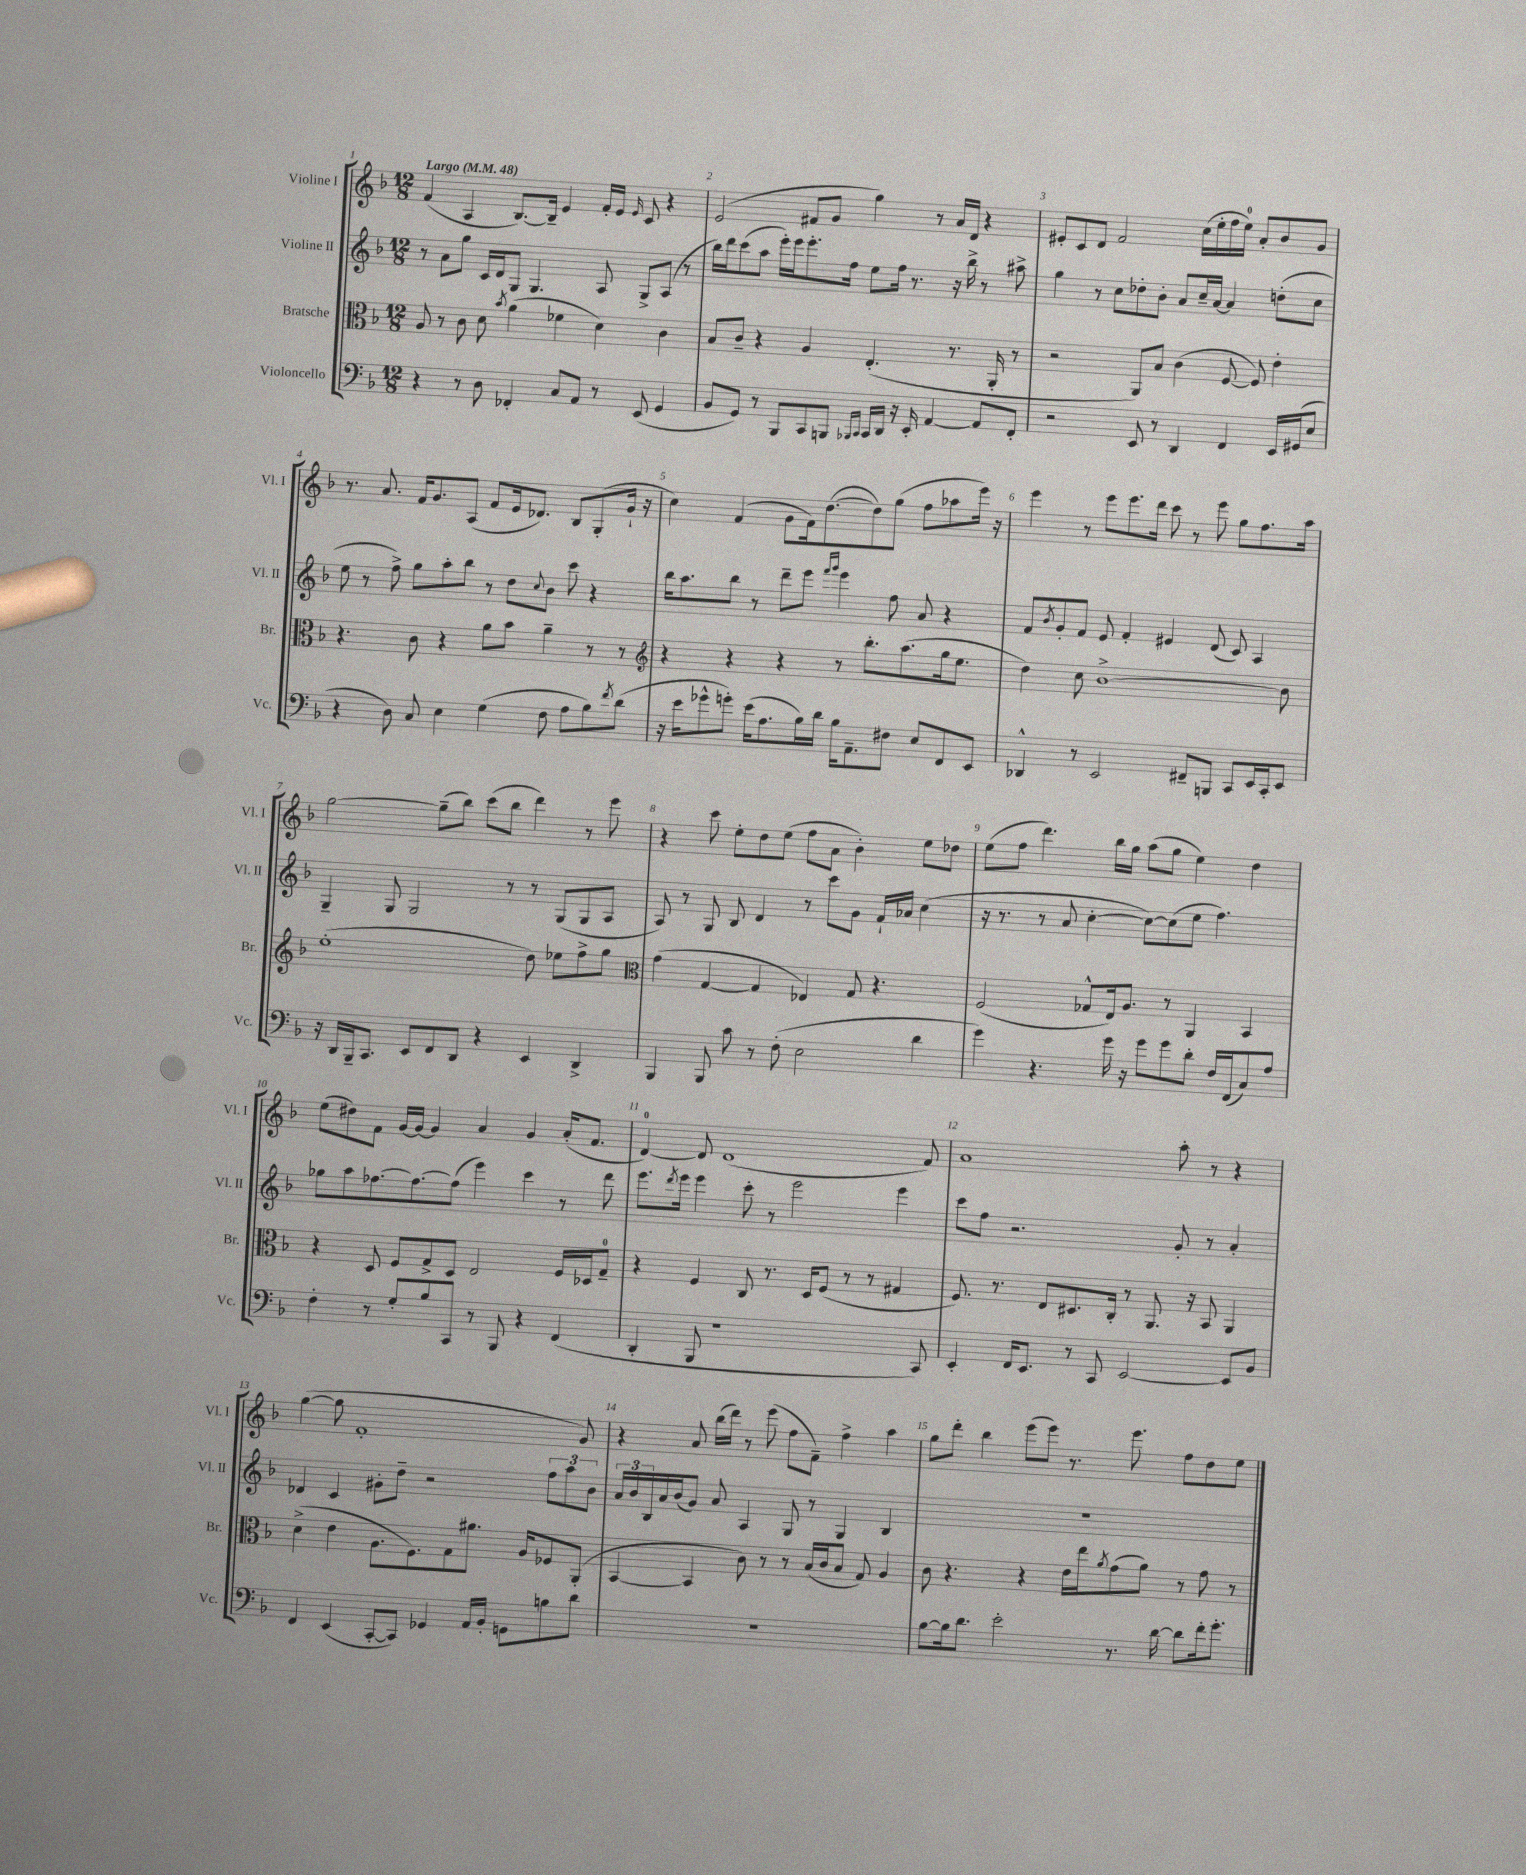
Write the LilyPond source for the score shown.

<<
\new StaffGroup <<
\new Staff = "s0" \with { instrumentName = "Violine I" shortInstrumentName = "Vl. I" } {
    \clef treble \key f \major \numericTimeSignature \time 12/8 \tempo "Largo" 4 = 48
    f'4( a4 bes8.~) bes16-- e'4 f'16-. e'16 \grace { e'16 } c'8 r4 |
    e'2( fis'8 g'8 g''4) r8 a'16 d'16 r4 |
    eis'8-. c'8 d'8 f'2 c''16( e''16-. f''16 e''16-0) a'8-. bes'8 g'8 |
    r8. a'8. f'16 g'8. a8( f'8 e'16 des'8.) bes8 g8-.( g'16-! r16 |
    c''4) f'4( g'8 f'16) d''8.~( d''8) g''8( f''8 aes''8 e'''16) r16 |
    e'''4 r8 e'''8 e'''8. d'''16 c'''8 r8 e'''8 g''8 f''8. a''16 |
    g''2~ g''8--( bes''8) c'''8( bes''8 d'''4) r8 e'''8 |
    r4 c'''8 e''8-. d''8 e''8( f''8 a'8 bes'4-.) e''8 des''8 |
    e''8( f''8 d'''4.) bes''16 g''16 a''8( g''8 e''4) d''4 |
    e''8( dis''8) f'8 g'16~ g'16~ g'4 a'4 g'4 a'16-.( f'8. |
    d'4-0~) d'8 d'1( f'8) |
    a'1 a''8-. r8 r4 |
    g''4~( g''8 f'1-. g'8) |
    r4 a'8 bes''16( d'''16) r8 e'''8( f''8 f'8--) f''4-> a''4 |
    g''8 d'''8-. bes''4 e'''8( e'''8) r8. e'''8. f''8 d''8 e''8 \bar "|." |
}
\new Staff = "s1" \with { instrumentName = "Violine II" shortInstrumentName = "Vl. II" } {
    \clef treble \key f \major \numericTimeSignature \time 12/8
    r8 a'8 g''8 c'16 d'16 g8 g4. a8 g8-> a8( r8 |
    bes''16) d'''16 c'''8( a''8 e'''16-.) e'''16 e'''8.-. f''16 e''8 f''16 r8. r16 bes''16-> r8 ais''8-> |
    g''4 r8 c''8 des''8-. bes'8-. a'8 c''16-- a'16~ a'4 d''8-.( c''8 |
    e''8 r8 f''8->) g''8 a''8-. bes''8 r8 d''8 \appoggiatura { c''8 } bes'8 c'''8 r4 |
    bes''16 a''8. bes''8 r8 d'''8-- e'''8 \grace { f'''16 g'''16 } e'''4 f''8 a'8 r4 |
    f'8 \acciaccatura { bes'8 } g'8-. f'8 e'8 f'4-. eis'4 d'8( c'8) a4 |
    g4-- g8 g2 r8 r8 g8( g8 a8 |
    a8) r8 g8 bes8 d'4 r8 c'''8 g'8 f'16-! aes'16 c''4( |
    r16 r8. r8 a'8 c''4~-. c''8~) c''8( e''8 f''4.) |
    ges''8 a''8 fes''8.~ fes''8.~ fes''8( e'''4) c'''4 r8 d'''8 |
    e'''8. \acciaccatura { d'''8 } e'''16 e'''4 c'''8-. r8 e'''2 e'''4 |
    c'''8 f''8 r2. g'8-. r8 a'4-. |
    des'4 c'4 gis'8-. d''8-- r2 \tuplet 3/2 { f''8 a''8 bes'8 } |
    \tuplet 3/2 { a'16 bes'16 bes16 } a'16 bes'16( g'8) a'8 a4 g8 r8 g4 bes4 |
    R1. \bar "|." |
}
\new Staff = "s2" \with { instrumentName = "Bratsche" shortInstrumentName = "Br." } {
    \clef alto \key f \major \numericTimeSignature \time 12/8
    a8 r8 c'8 d'8 \acciaccatura { bes'8 } a'4( fes'4 d'4) c'4 |
    bes8 c'8-- r4 a4 e4.-.( r8. a,16-. r8 |
    r2 a,8) bes8 c'4( f8~ f8) e'4-. |
    r4. c'8 r4 a'8 bes'8 a'4-- r8 r8 |
    \clef treble r4 r4 r4 r8 bes''8.-. a''8.( g''16 e''8. |
    d''4) c''8 bes'1~-> bes'8 |
    e''1-.( d''8) ees''8 f''8-> g''8 |
    \clef alto g'4( g4~ g4 ees4) g8 r4. |
    f2( ges8-^ e16) a8. r8 a,4 bes,4 |
    r4 d8 f8 g8-> d8 e2 f16 des16 g8-0-- |
    r4 f4 c8 r8. d16 f8( r8 r8 gis4 |
    f8.) r8. e8 dis8. c16-. r8 a,8. r16 bes,8 a,4 |
    d'4->( e'4 a8. f8.) g8 ais'8. a16 fes8 a,8-.( |
    bes,4~ bes,4 c'8) r8 r8 bes16( c'16 bes8 g8) a4 |
    c'8 r4. r4 e'16 e''16 \acciaccatura { a'8 } g'8( a'8) r8 g'8 r8 \bar "|." |
}
\new Staff = "s3" \with { instrumentName = "Violoncello" shortInstrumentName = "Vc." } {
    \clef bass \key f \major \numericTimeSignature \time 12/8
    r4 r8 d8 fes,4-. c8 a,8 r8 e,8( g,4 |
    bes,8 g,8) r8 bes,,8 c,8 b,,8 \grace { bes,,16 c,16 } c,16 d,16 r16 e,16-. a,4~ a,8 f,8-. |
    r2 e,8 r8 d,4 f,4 e,16 gis,16( e8 |
    r4 d8) c8 e4 g4( f8 a8 bes8) \acciaccatura { f'8 } d'8( |
    r16 e'16 ges'8-^ g'8-.) e'16( a8. bes16) d'16 bes16 a,8.-- fis8 e8 f,8 e,8 |
    des,4-^ r8 e,2 fis,8-- b,,8 c,8 e,16 c,16-. e,8 |
    r16 d,16 bes,,16-- c,8. e,8 f,8 d,8 r4 e,4 d,4-> |
    bes,,4 bes,,8 c'8 r8 f8-.( e2 d'4 |
    g'4) r4. g'16 r16 g'8 g'8 d'8-. f16 f,16( c8) a8 |
    f4-. r8 g8-. bes8 c,8 r8 bes,,8 r4 f,4( |
    d,4-. bes,,8 r1 c,8) |
    e,4-. f,16 e,8. r8 c,8 e,2~ e,8 bes,8 |
    f,4 e,4( c,8~-. c,8) ges,4 a,16 bes,16-. g,8 b8 d'8 |
    R1. |
    bes8~ bes16 d'8. e'2-. r8. d'16~ d'8 f'16-. g'8.-. \bar "|." |
}
>>
>>
\layout { \context { \Score \override BarNumber.break-visibility = ##(#f #t #t) barNumberVisibility = #all-bar-numbers-visible } }
